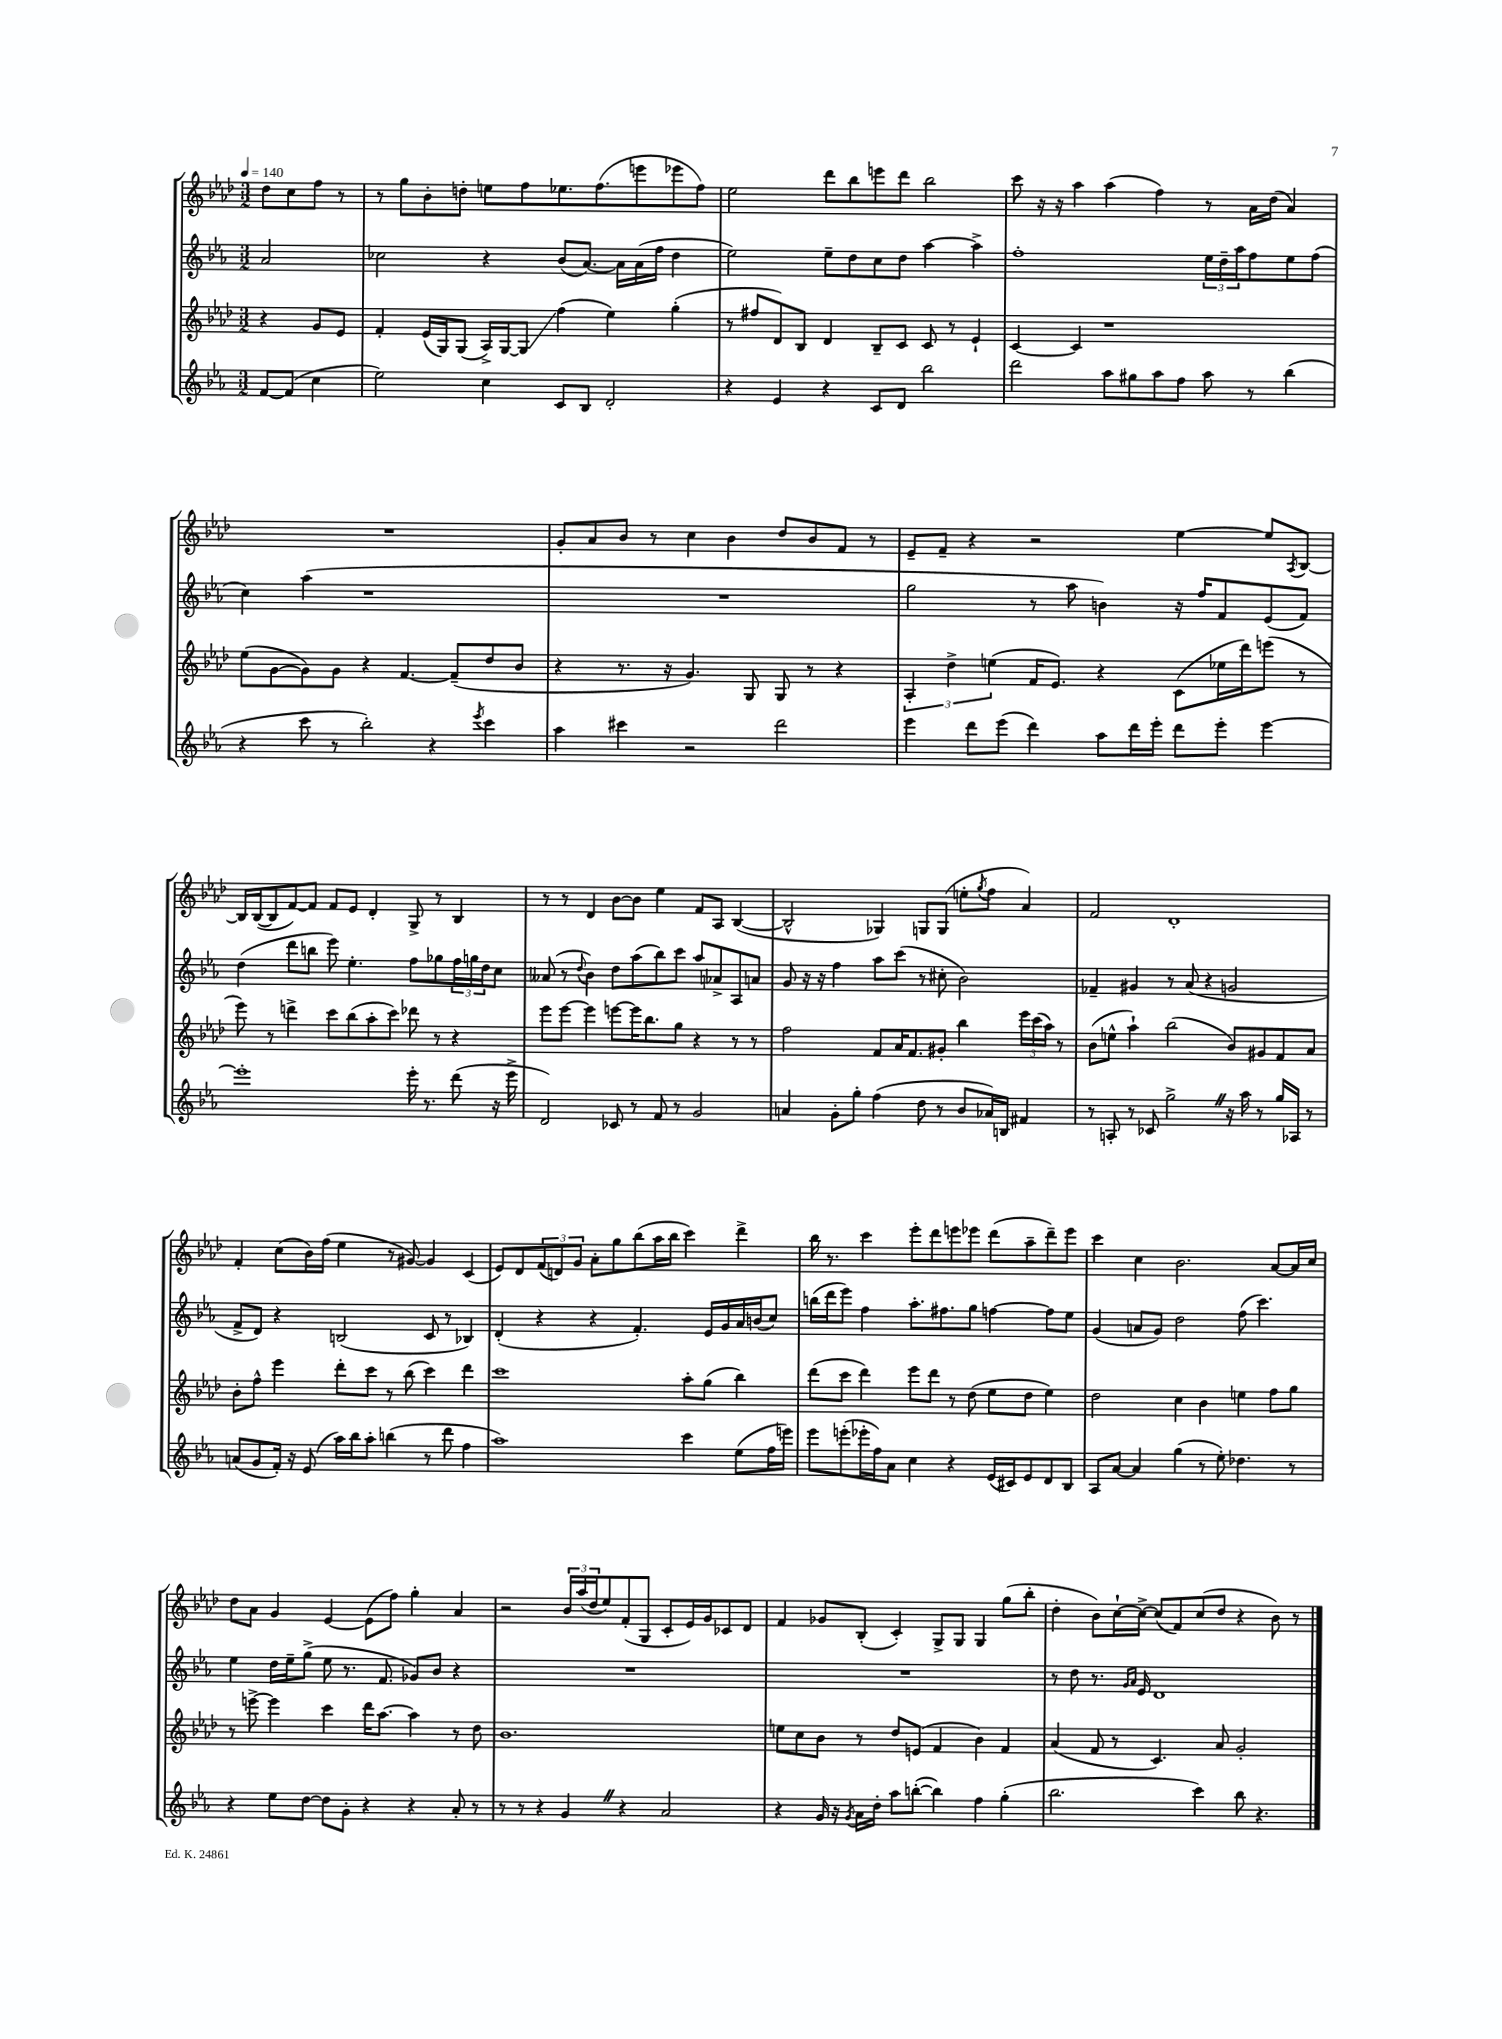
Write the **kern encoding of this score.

**kern	**kern	**kern	**kern
*staff4	*staff3	*staff2	*staff1
*clefG2	*clefG2	*clefG2	*clefG2
*k[b-e-a-]	*k[b-e-a-d-]	*k[b-e-a-]	*k[b-e-a-d-]
*M3/2	*M3/2	*M3/2	*M3/2
*MM140	*MM140	*MM140	*MM140
[8f	4r	2a-	8dd-
(8f]	.	.	8cc
4cc	8g	.	8ff
.	8e-	.	8r
=	=	=	=
2ee-)	4f'	2cc-	8r
.	.	.	8gg
.	(16e-	.	8b-'
.	16G)	.	.
.	(8G	.	8dd'
4cc	16A-^)	4r	8ee
.	[16G	.	.
.	8G]	.	8ff
8c	(4ff	(8b-	8.ee-
8B-	.	[8.a-)	.
.	.	.	(8.ff
2d'	4ee-)	.	.
.	.	16a-]	.
.	.	(16a-	8eee
.	.	16ff	.
.	(4gg'	4dd	8eee-
.	.	.	8ff)
=	=	=	=
4r	8r	2ee-)	2ee-
.	8ff#	.	.
4e-	8d-)	.	.
.	8B-	.	.
4r	4d-	8ee-~	8ddd-
.	.	8dd	8bb-
8c	8B-~	8cc	8eee
8d	8c	8dd	8ddd-
2bb-	8c	[4aa-	2bb-
.	8r	.	.
.	4e-`	4aa-^]	.
=	=	=	=
2ddd	[4c	1ff'	8ccc
.	.	.	16r
.	.	.	16r
.	4c]	.	4aa-
8aa-	1r	.	(4aa-
8gg#	.	.	.
8aa-	.	.	4ff)
8ff	.	.	.
8aa-	.	24ee-	8r
.	.	24dd~	.
.	.	24aa-	.
8r	.	8ff	16a-
.	.	.	(16dd-
(4bb-	.	8ee-	4a-)
.	.	(8ff	.
=	=	=	=
4r	(8ee-	4cc)	1.r
.	[8g	.	.
8ccc	8g])	(4aa-	.
8r	8g	.	.
2bb-')	4r	1r	.
.	[4.f	.	.
4r	.	.	.
.	(8f~]	.	.
8qeee-	.	.	.
4ccc	8dd-	.	.
.	8b-	.	.
=	=	=	=
4aa-	4r	1.r	8g'
.	.	.	8a-
4ccc#	8.r	.	8b-
.	.	.	8r
.	16r	.	.
2r	4.g)	.	4cc
.	.	.	4b-
.	8G	.	.
2ddd	8G	.	8dd-
.	8r	.	8b-
.	4r	.	8f
.	.	.	8r
=	=	=	=
4eee-	6A-'	2gg	8e-~
.	.	.	8f~
.	6dd-^	.	.
8ddd	.	.	4r
.	(6ee	.	.
(8eee-	.	.	.
4ddd)	16f	8r	2r
.	8.e-)	.	.
.	.	8aa-	.
8aa-	4r	4b)	.
16ddd	.	.	.
16eee-'	.	.	.
8ddd	(8c	16r	[4ee-
.	.	16ff	.
8eee-'	16ee-	8f	.
.	16ddd-)	.	.
[4eee-	(8eee	(8e-	8ee-]
.	.	.	8qA-
.	8r	8f)	[8B-
=	=	=	=
1eee-']	8eee-)	(4dd	16B-]
.	.	.	([16B-
.	8r	.	8B-]
.	4ddd^	8ddd	[8f)
.	.	8bb	8f]
.	8ccc	8eee-)	8f
.	(8bb-	4.ee-'	8e-
.	8aa-'	.	4d-'
.	8ccc)	.	.
16eee-'	8ddd-	8ff	8G^
8.r	.	.	.
.	8r	8gg-	8r
(8ddd	4r	24ff	4B-
.	.	24gg	.
.	.	24dd	.
16r	.	8cc	.
16eee-^	.	.	.
=	=	=	=
2d)	8eee-	(8a--	8r
.	[8eee-	8r	8r
.	.	8qqdd	.
.	4eee-]	4b-)	4d-
8c-	[8eee	8dd	[8b-
8r	16eee]	(8aa-	8b-]
.	8.bb-	.	.
8f	.	8bb-)	4ee-
8r	8gg	8ccc	.
2g	4r	8aa-	8f
.	.	8a-^	8A-
.	8r	8A-	([4B-
.	8r	8a	.
=	=	=	=
4a	2ff	8g	2B-^^]
.	.	16r	.
.	.	16r	.
8g'	.	4ff	.
8gg'	.	.	.
(4ff	8f	8aa-	4G-)
.	16a-	(8ccc	.
.	8.f	.	.
8dd	.	8r	8G
8r	8g#'	8cc#'	(8G
8b-	4bb-	2b-)	8ee'
.	.	.	8qgg
16a-)	.	.	8ff
16B	.	.	.
4f#	24eee-	.	4a-)
.	(24ccc	.	.
.	24aa-)	.	.
.	8r	.	.
=	=	=	=
8r	(8b-	4f-~	2f
8A'	8ee^^	.	.
8r	4aa-`)	4g#	.
8c-	.	.	.
2gg^	(2bb-	8r	1d-'
.	.	(8a-	.
.	.	4r	.
16r	8b-)	2g	.
16aa-	.	.	.
8r	8g#	.	.
16gg	8f	.	.
16A-	.	.	.
8r	8a-	.	.
=	=	=	=
(8a	8b-'	8f^	4f'
8g	8ff^^	8d)	.
16f')	4eee-	4r	(8cc
16r	.	.	.
(8e-	.	.	16b-)
.	.	.	(16ff
16aa-)	8ddd-'	(2B	4ee-
16bb-	.	.	.
8aa-'	8ccc	.	.
(4bb	8r	.	8r
.	(8bb-	.	[8g#)
8r	4ccc)	8c	4g#]
8ddd	.	8r	.
4ff	4ddd-	4B-)	(4c
=	=	=	=
1aa-)	1ccc	(4d'	8e-)
.	.	.	8d-
.	.	4r	(12f
.	.	.	12d)
.	.	.	12g
.	.	4r	8a-'
.	.	.	8gg
.	.	4.f')	(8bb-
.	.	.	16aa-
.	.	.	16bb-
4ccc	8aa-'	.	4ccc)
.	(8gg	16e-	.
.	.	16g	.
(8ee-	4bb-)	16a-	4ddd-^
.	.	(16b	.
16ff	.	8cc)	.
16eee)	.	.	.
=	=	=	=
8eee-	(8ddd-	(16bb	16bb-
.	.	16ddd	8.r
(8eee'	8ccc	8eee-)	.
16eee-'	4ddd-)	4ff	4ccc
16ff)	.	.	.
8a-	.	.	.
4cc	8eee-	8.aa-'	8eee-'
.	8ddd-	.	8ddd-
.	.	8.ff#	.
4r	8r	.	8eee
.	(8dd-	8gg	8eee-
(16e-	8ee-	[4ff	(8ddd-
16c#)	.	.	.
8e-	8dd-	.	8aa-~
8d	4ee-)	8ff]	8ddd-~)
8B-	.	8ee-	8eee-
=	=	=	=
8A-	2dd-	(4g	4ccc
[8a-	.	.	.
4a-]	.	8a	4cc
.	.	8g)	.
(4gg	4cc	2dd	2.b-
8r	4b-	.	.
8ee-')	.	.	.
4.dd-	4ee	(8ff	.
.	.	4.ccc)	.
.	8ff	.	[8a-
8r	8gg	.	16a-]
.	.	.	16cc
=	=	=	=
4r	8r	4ee-	8dd-
.	[8eee^	.	8a-
8ee-	4eee]	16dd	4g
.	.	16ee-~	.
[8dd	.	(8gg^	.
8dd]	4ccc	8ee-	[4e-
8g'	.	8.r	.
4r	16ddd-	.	(8e-]
.	[8.aa-	8.f	.
.	.	.	8ff)
4r	4aa-]	8g-)	4gg'
.	.	8b-	.
8a-'	8r	4r	4a-
8r	8dd-	.	.
=	=	=	=
8r	1.b-	1.r	2r
8r	.	.	.
4r	.	.	.
4g	.	.	24b-
.	.	.	(24aa-
.	.	.	24dd-
.	.	.	8ee-)
4r	.	.	(8f'
.	.	.	8G
2a-	.	.	8c'
.	.	.	16e-)
.	.	.	16g
.	.	.	8c-
.	.	.	8d-
=	=	=	=
4r	8ee	1.r	4f
.	8cc	.	.
16g	8b-	.	8g-
16r	.	.	.
8qg	.	.	.
16a-	8r	.	(8B-'
16dd'	.	.	.
8aa-	8dd-	.	4c')
([8bb'	(8e	.	.
4bb])	4f	.	8G^
.	.	.	8G
4ff	4b-)	.	4G
(4gg'	4f	.	(8gg
.	.	.	8bb-'
=	=	=	=
2.bb-	(4a-	8r	4dd-'
.	.	8dd	.
.	8f	8.r	8b-)
.	8r	.	[16cc`
.	.	16qqg	.
.	.	16qqa-	.
.	.	16e-	16cc^_
.	4.c)	1d	(8cc]
.	.	.	8f)
4ccc)	.	.	(8cc
.	8a-	.	8dd-
8bb-	2g'	.	4r
4.r	.	.	.
.	.	.	8b-)
.	.	.	8r
==	==	==	==
*-	*-	*-	*-
